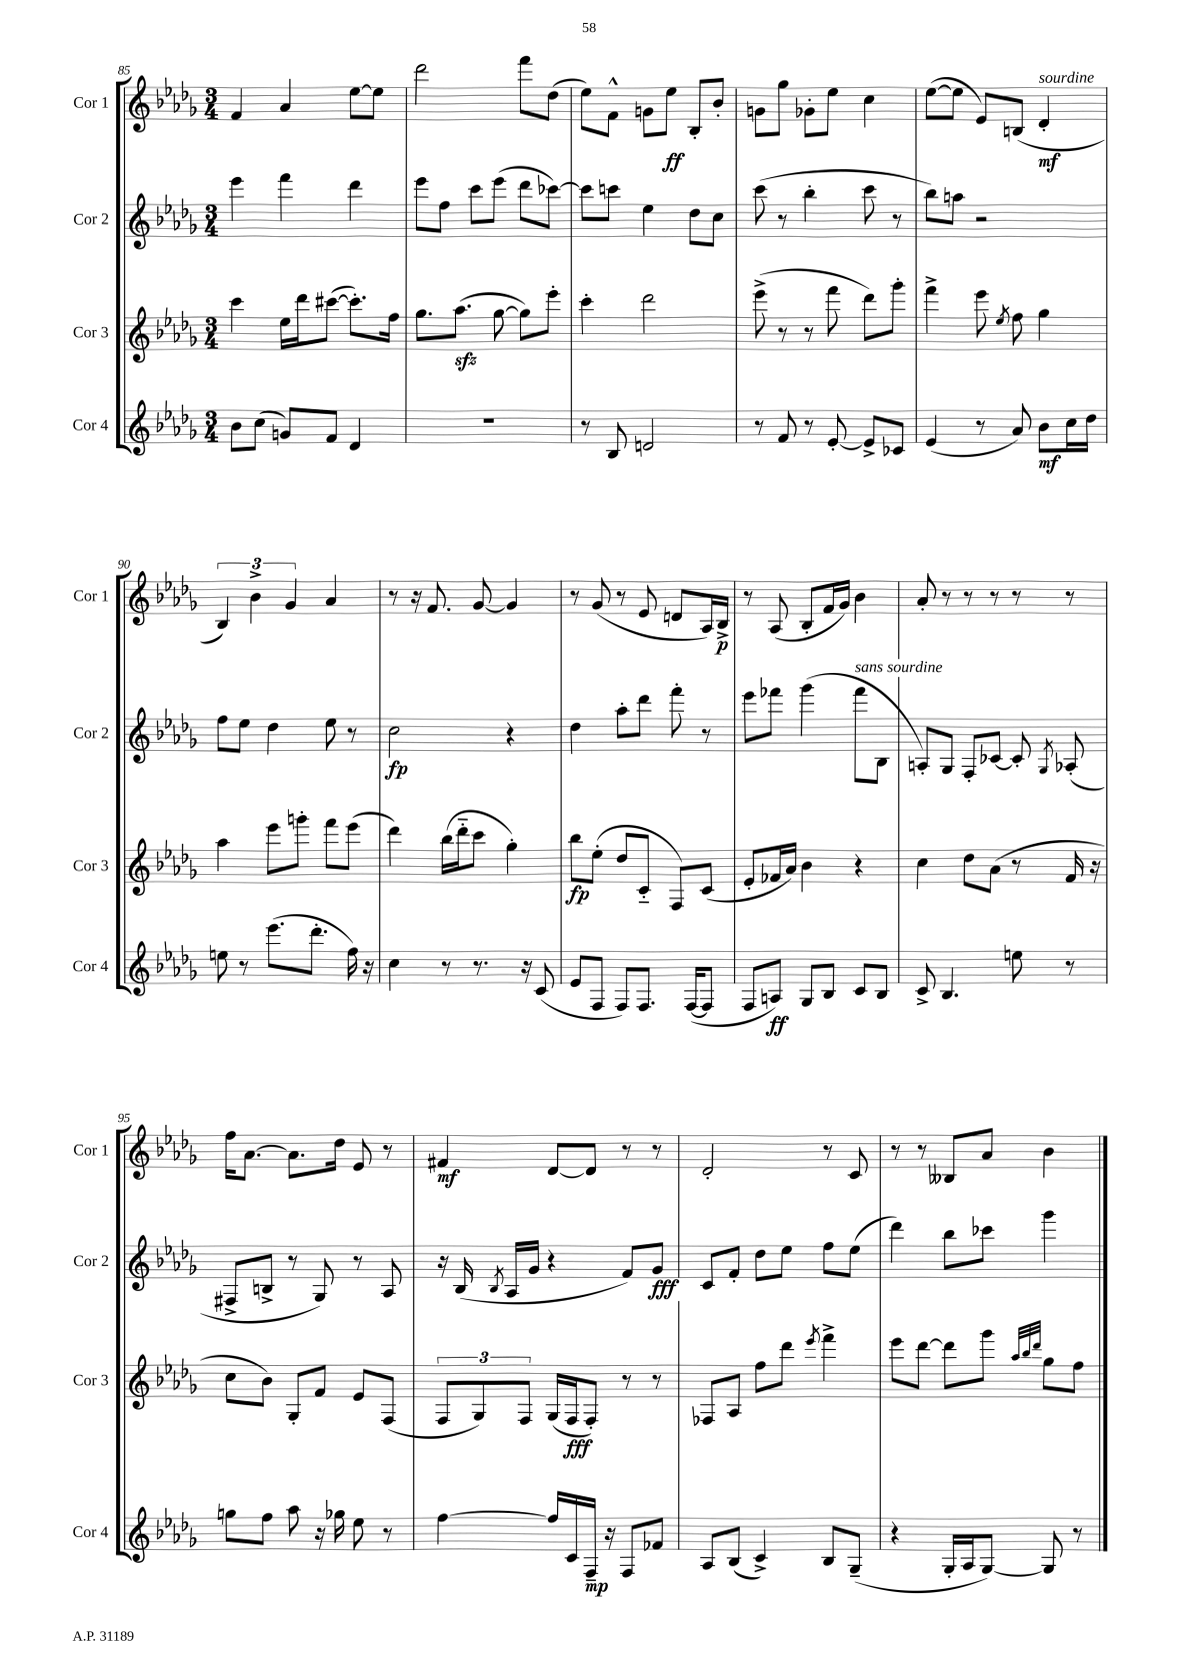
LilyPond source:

<<
\new StaffGroup <<
\new Staff = "s0" \with { instrumentName = "Cor 1" shortInstrumentName = "Cor 1" } {
    \clef treble \key des \major \numericTimeSignature \time 3/4
    \autoBeamOff f'4 aes'4 ees''8[~ ees''8] |
    des'''2 f'''8[ des''8]( |
    ees''8[) f'8]-^ g'8[ ees''8]\ff bes8[-. bes'8]-. |
    g'8[ ges''8] ges'8[-. ees''8] c''4 |
    ees''8[~( ees''8] ees'8[) b8]( des'4-.\mf^\markup { \italic "sourdine" } |
    \tuplet 3/2 { bes4) bes'4-> ges'4 } aes'4 |
    r8 r16 f'8. ges'8~ ges'4 |
    r8 ges'8( r8 ees'8 d'8[ aes16) bes16]->\p |
    r8 aes8( bes8[-. f'16 ges'16]) bes'4 |
    aes'8-. r8 r8 r8 r8 r8 |
    f''16[ aes'8.]~ aes'8.[ des''16] ees'8 r8 |
    fis'4\mf des'8[~ des'8] r8 r8 |
    des'2-. r8 c'8 |
    r8 r8 beses8[ aes'8] bes'4 \bar "|." |
}
\new Staff = "s1" \with { instrumentName = "Cor 2" shortInstrumentName = "Cor 2" } {
    \clef treble \key des \major \numericTimeSignature \time 3/4
    \autoBeamOff ees'''4 f'''4 des'''4 |
    ees'''8[ f''8] c'''8[ ees'''8]( des'''8[ ces'''8]~) |
    ces'''8[ c'''8] ees''4 des''8[ c''8] |
    c'''8( r8 bes''4-. c'''8 r8 |
    bes''8[) a''8] r2 |
    f''8[ ees''8] des''4 ees''8 r8 |
    c''2\fp r4 |
    des''4 aes''8[-. des'''8] f'''8-. r8 |
    ees'''8[ fes'''8] ges'''4( fes'''8[^\markup { \italic "sans sourdine" } bes8] |
    a8[-.) ges8] f8[-. ces'8]~ ces'8-. \acciaccatura { ges8 } aes8-.( |
    fis8[-> b8]-> r8 ges8) r8 aes8 |
    r16 bes16( \acciaccatura { bes8 } aes16[ ges'16] r4 f'8[) ges'8]\fff |
    c'8[ f'8]-. des''8[ ees''8] f''8[ ees''8]( |
    des'''4) bes''8[ ces'''8] ges'''4 \bar "|." |
}
\new Staff = "s2" \with { instrumentName = "Cor 3" shortInstrumentName = "Cor 3" } {
    \clef treble \key des \major \numericTimeSignature \time 3/4
    \autoBeamOff c'''4 ees''16[ des'''16 cis'''8]~( cis'''8.[-.) f''16] |
    ges''8.[ aes''8.]\sfz( ges''8~ ges''8[) ees'''8]-. |
    c'''4-. des'''2 |
    ees'''8->( r8 r8 f'''8 des'''8[) ges'''8]-. |
    f'''4-> ees'''8 \acciaccatura { ees''8 } f''8 ges''4 |
    aes''4 ees'''8[ g'''8]-. f'''8[ ees'''8]( |
    des'''4) bes''16[( des'''16-_ c'''8] ges''4-.) |
    bes''8[\fp ees''8]-.( des''8[ c'8]-_ f8[) c'8]( |
    ees'8[-. fes'16 aes'16]) bes'4 r4 |
    c''4 des''8[ aes'8]( r8 f'16 r16 |
    c''8[ bes'8]) ges8[-. f'8] ees'8[ f8]( |
    \tuplet 3/2 { f8[ ges8) f8] } ges16[( f16\fff f8]-.) r8 r8 |
    fes8[ aes8] f''8[ des'''8] \acciaccatura { ees'''8 } f'''4-> |
    ees'''8[ des'''8]~ des'''8[ ges'''8] \grace { aes''32[ bes''32 des'''32] } ges''8[ f''8] \bar "|." |
}
\new Staff = "s3" \with { instrumentName = "Cor 4" shortInstrumentName = "Cor 4" } {
    \clef treble \key des \major \numericTimeSignature \time 3/4
    \autoBeamOff bes'8[ c''8]( g'8[) f'8] des'4 |
    R2. |
    r8 bes8 d'2 |
    r8 f'8 r8 ees'8~-. ees'8[-> ces'8] |
    ees'4( r8 aes'8) bes'8[\mf c''16 des''16] |
    e''8 r8 ees'''8.[( des'''8.]-. f''16) r16 |
    c''4 r8 r8. r16 c'8( |
    ees'8[ f8] f8[) f8.] f16[~( f8] |
    f8[ a8]\ff) ges8[ bes8] c'8[ bes8] |
    c'8-> bes4. e''8 r8 |
    g''8[ f''8] aes''8 r16 ges''16 ees''8 r8 |
    f''4~ f''16[ c'16 f16]--\mp r16 f8[ fes'8] |
    aes8[ bes8]( c'4->) bes8[ ges8]--( |
    r4 ges16[-. aes16 ges8]~) ges8 r8 \bar "|." |
}
>>
>>
\layout { \context { \Score currentBarNumber = #85 } }
